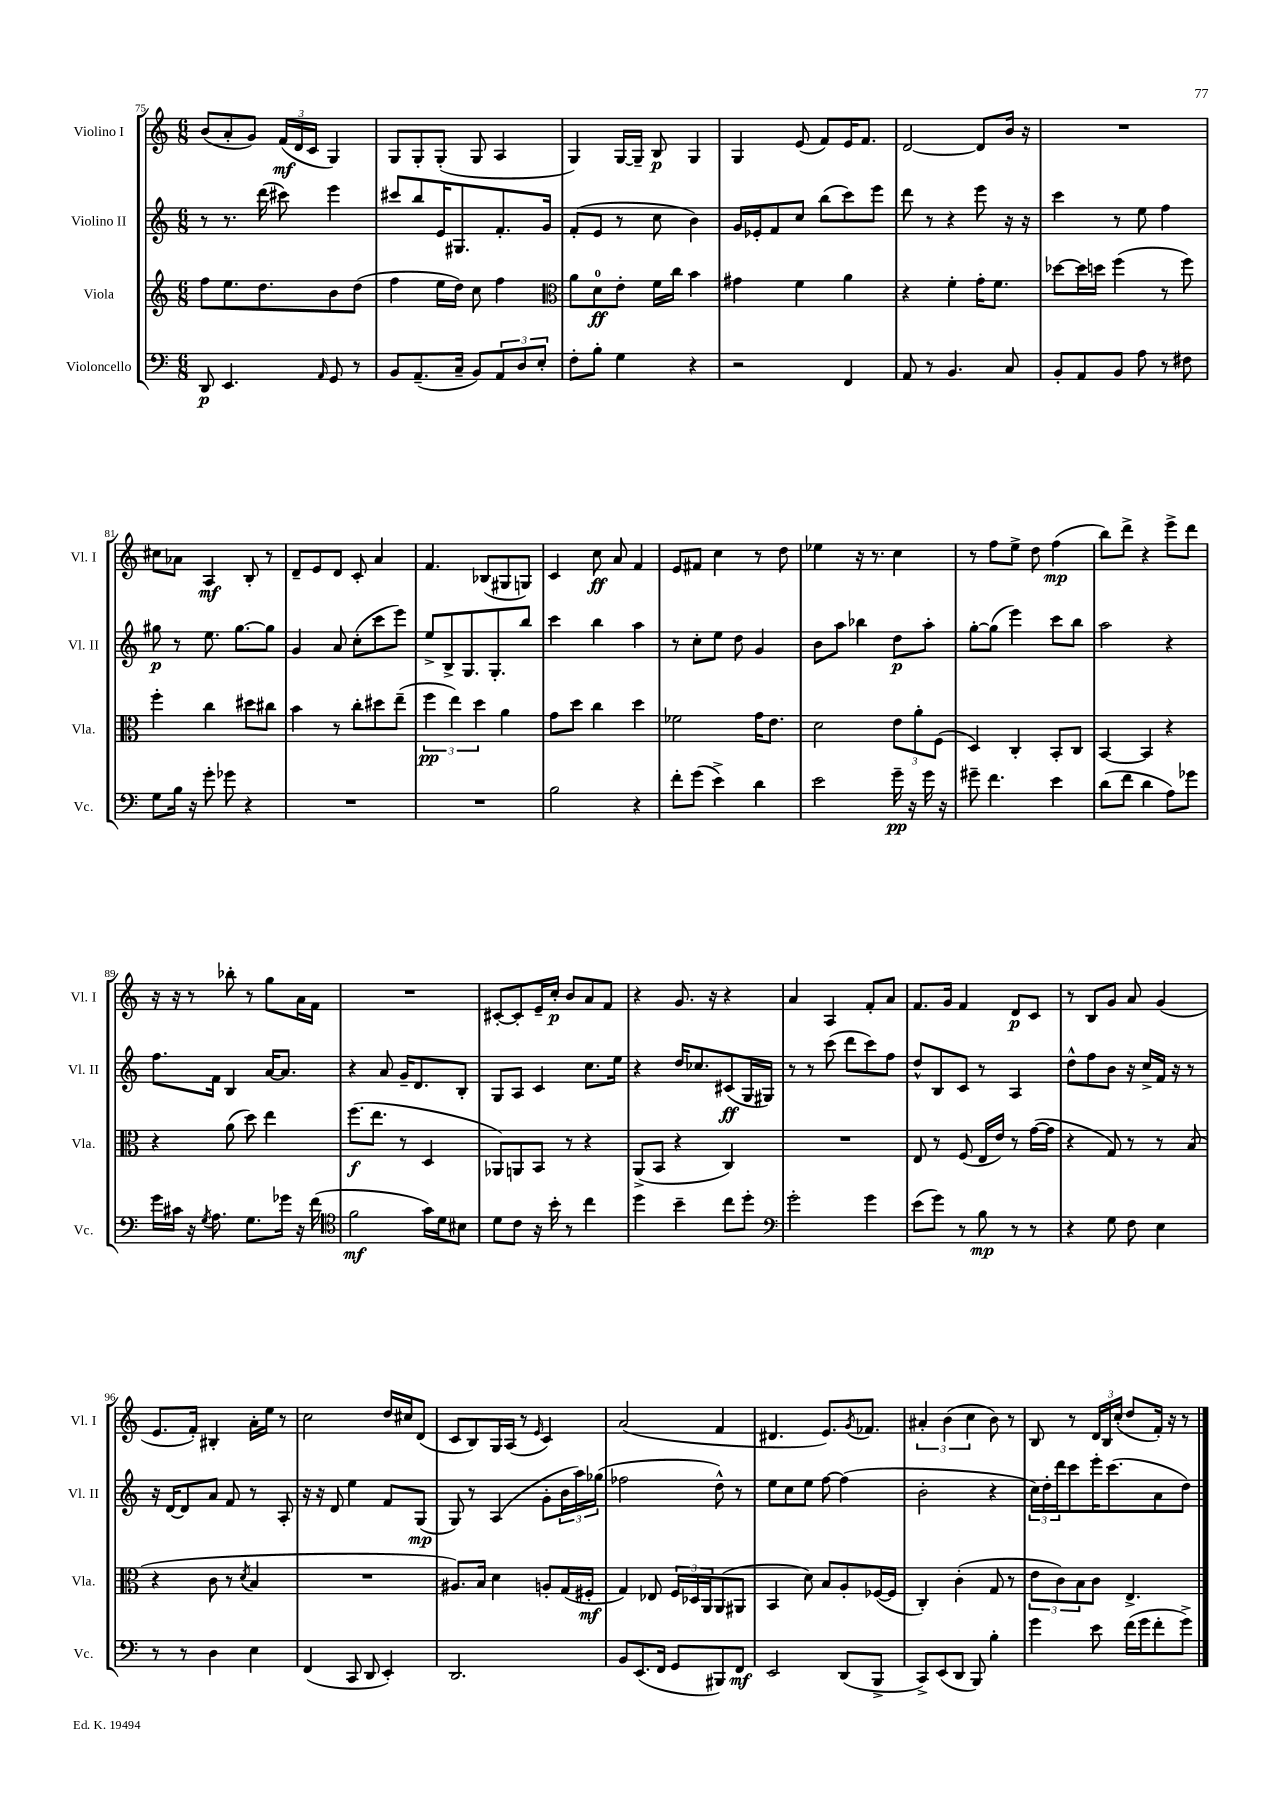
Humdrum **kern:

**kern	**kern	**kern	**kern
*staff4	*staff3	*staff2	*staff1
*clefF4	*clefG2	*clefG2	*clefG2
*k[]	*k[]	*k[]	*k[]
*M6/8	*M6/8	*M6/8	*M6/8
8DD	8ff	8r	(8b
4.EE	8.ee	8.r	8a'
.	.	.	8g)
.	8.dd	(16ddd	.
.	.	8ccc#)	(24f
.	.	.	24d
.	.	.	24c
16qqAA	.	.	.
8GG	8b	4eee	4G)
8r	(8dd	.	.
=	=	=	=
8BB	4ff	8ccc#	8G
(8.AA~	.	8bb	8G'
.	16ee	16e	(8G'
16C~	16dd)	8.G#	.
8BB)	8cc	.	8G
12AA	4ff	8.f'	4A
12D	.	.	.
12E'	.	.	.
.	.	16g	.
=	=	=	=
*	*clefC3	*	*
8F'	8a	(8f'	4G)
8B'	8d	8e	.
4G	8e'	8r	[16G
.	.	.	16G~]
.	16f	8cc	8B
.	16cc	.	.
4r	4b	4b)	4G
=	=	=	=
2r	4g#	16g	4G
.	.	16e-'	.
.	.	8f	.
.	4f	8cc	(8e
.	.	(8bb	8f)
4FF	4a	8ccc)	16e
.	.	.	8.f
.	.	8eee	.
=	=	=	=
8AA	4r	8ddd	[2d
8r	.	8r	.
4.BB	4f'	4r	.
.	16g'	8eee	8d]
.	8.f	.	.
8C	.	16r	16b
.	.	16r	16r
=	=	=	=
8BB'	[8dd-	4ccc	2.r
8AA	16dd-]	.	.
.	16dd	.	.
8BB	(4ff	8r	.
8A	.	8ee	.
8r	8r	4ff	.
8F#	8ff)	.	.
=	=	=	=
8G	4ff'	8gg#	8cc#
16B	.	8r	8a-
16r	.	.	.
8g'	4cc	8.ee	4A
8g-	.	.	.
.	.	[8.gg#	.
4r	8dd#	.	8B'
.	8cc#	8gg#]	8r
=	=	=	=
2.r	4b	4g	8d~
.	.	.	8e
.	8r	8a	8d
.	8cc'	(8cc'	8c'
.	8dd#	8ccc	4a
.	(8ee~	8eee)	.
=	=	=	=
2.r	6ff	8ee^	4.f
.	.	8B^	.
.	6ee)	.	.
.	.	8.G	.
.	6dd	.	.
.	.	.	(8B-
.	.	8.G'	.
.	4a	.	8G#
.	.	8bb	8G)
=	=	=	=
2B	8g	4ccc	4c
.	8dd	.	.
.	4cc	4bb	8cc
.	.	.	8a
4r	4dd	4aa	4f
=	=	=	=
8f'	2f-	8r	8e
(8g	.	8cc'	8f#
4e^)	.	8ee	4cc
.	.	8dd	.
4d	16g	4g	8r
.	8.e	.	.
.	.	.	8dd
=	=	=	=
2e	2d	8b	4ee-
.	.	8aa	.
.	.	4bb-	16r
.	.	.	8.r
16g~	12e	8dd	4cc
16r	.	.	.
.	12a'	.	.
16g	.	8aa'	.
.	(12F	.	.
16r	.	.	.
=	=	=	=
8g#~	4D)	[8gg'	8r
4.f	.	(8gg]	8ff
.	4C'	4eee)	8ee^
.	.	.	8dd
4e	8BB'	8ccc	(4ff
.	8C	8bb	.
=	=	=	=
(8d	[4BB	2aa	8bb)
8f	.	.	8ddd^
4d	4BB]	.	4r
8A)	4r	4r	8eee^
8g-	.	.	8ddd
=	=	=	=
16g	4r	8.ff	16r
16c#	.	.	16r
16r	.	.	8r
8qG	.	.	.
8.A	.	16f	.
.	(8a	4B	8bb-'
8.G	8dd)	.	8r
.	4ee	[16a	8gg
16g-	.	8.a]	.
16r	.	.	16a
(16f	.	.	16f
=	=	=	=
*clefC4	*	*	*
2f	(8.ff	4r	2.r
.	8.ee	.	.
.	.	8a	.
.	8r	16g~	.
.	.	8.d	.
16g)	4D	.	.
16d	.	.	.
8B#	.	8B'	.
=	=	=	=
8d	8AA-)	8G	[8c#'
8c	8AA	8A	8c#']
16r	8BB	4c	16e~
16b'	.	.	16cc'
8r	8r	.	8b
4cc	4r	8.cc	8a
.	.	.	8f
.	.	16ee	.
=	=	=	=
4dd	(8AA^	4r	4r
.	8BB	.	.
4b~	4r	16dd	8.g
.	.	8.cc-	.
.	.	.	16r
8cc	4C)	(8c#	4r
8dd'	.	16G	.
.	.	16G#)	.
=	=	=	=
*clefF4	*	*	*
2g'	2.r	8r	4a
.	.	8r	.
.	.	(8ccc	4A
.	.	8ddd	.
4g	.	8ccc)	8f'
.	.	8ff	8a
=	=	=	=
(8e	8E	8dd^^	8.f
8g)	8r	8B	.
.	.	.	16g
8r	(8F	8c	4f
8B	16E	8r	.
.	16e)	.	.
8r	8r	4A	8d
8r	([16g	.	8c
.	16g]	.	.
=	=	=	=
4r	4r	8dd^^	8r
.	.	8ff	8B
8G	8G)	8b	8g
8F	8r	16r	8a
.	.	16cc^	.
4E	8r	16f	(4g
.	.	16r	.
.	(8B	8r	.
=	=	=	=
8r	4r	16r	8.e
.	.	[16d	.
8r	.	8d]	.
.	.	.	16f')
4D	8c	8a	4B#'
.	8r	8f	.
.	8qd	.	.
4E	4B	8r	16a'
.	.	.	16ee
.	.	8A'	8r
=	=	=	=
(4FF	2.r	16r	2cc
.	.	16r	.
.	.	8d	.
8CC	.	4ee	.
8DD	.	.	.
4EE')	.	8f	16dd
.	.	.	16cc#
.	.	(8G	(8d
=	=	=	=
2.DD	8.A#)	8G)	8c
.	.	8r	8B)
.	16B	.	.
.	4d	(4A	16G
.	.	.	(16A
.	.	.	8r
.	.	.	16qqe
.	8A'	8g'	4c)
.	(16G	24b	.
.	.	24aa)	.
.	16F#'	.	.
.	.	(24gg-	.
=	=	=	=
8BB	4G)	2ff-	(2a
(8.EE	.	.	.
.	8E-	.	.
16FF	.	.	.
8GG	24F	.	.
.	24D-	.	.
.	24AA	.	.
8BBB#)	(8AA	8dd^^)	4f
8FF	8AA#	8r	.
=	=	=	=
2EE	4BB	8ee	4.d#
.	.	8cc	.
.	8d)	8ee	.
.	8B	[8ff	8.e)
(8DD	8A'	(4ff]	.
.	.	.	8qg
.	.	.	8.f-
8BBB^	([16F-	.	.
.	16F-]	.	.
=	=	=	=
8CC^)	4C')	2b'	6a#'
(8EE	.	.	.
.	.	.	(6b
8DD	(4c'	.	.
.	.	.	6cc
8BBB)	.	.	.
4B'	8G	4r	8b)
.	8r	.	8r
=	=	=	=
4g	12e	24cc)	8B
.	.	24dd'	.
.	12c)	24ddd	.
.	.	8ccc	8r
.	12B	.	.
8e	8c	16eee'	24d
.	.	.	24B
.	.	(8.ccc	.
.	.	.	(24cc'
(16f	4.E^	.	8dd
16g	.	.	.
8f'	.	8a	16f')
.	.	.	16r
8g^)	.	8dd)	8r
==	==	==	==
*-	*-	*-	*-
